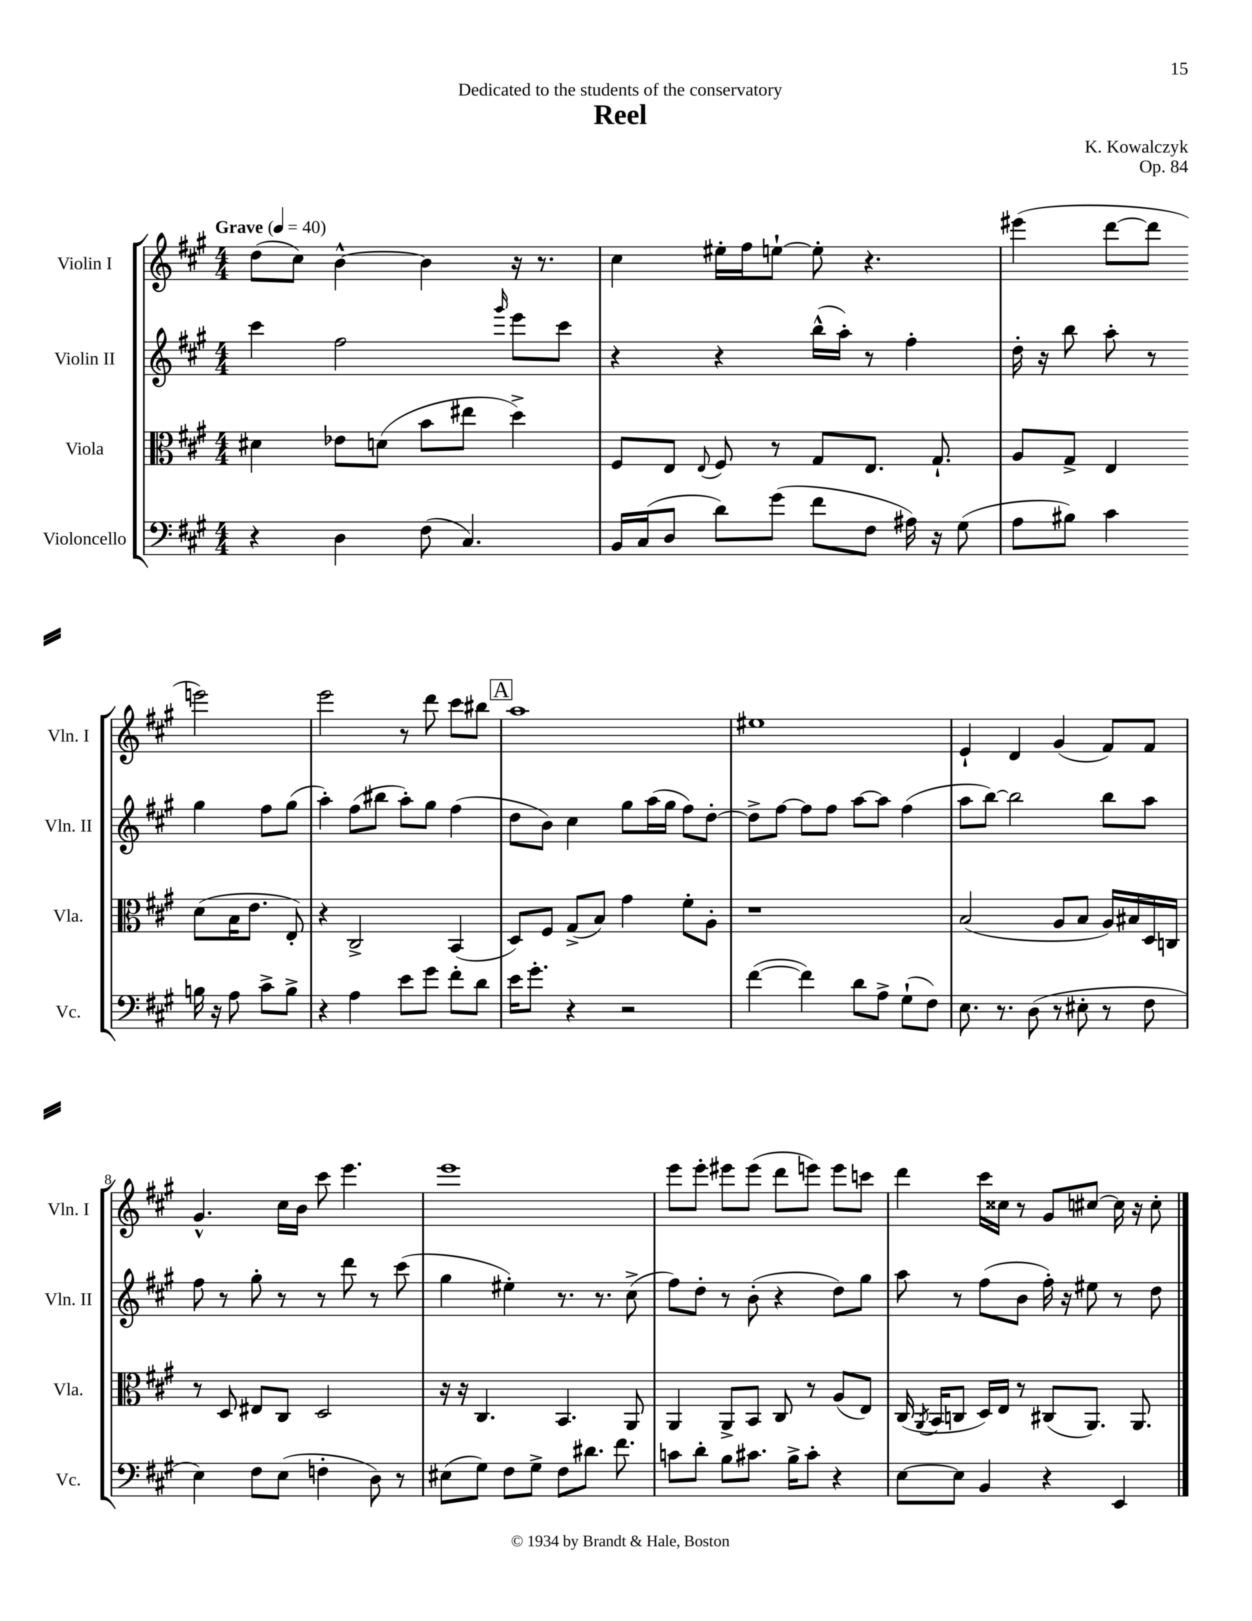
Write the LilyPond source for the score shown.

\header { title = "Reel" composer = "K. Kowalczyk" dedication = "Dedicated to the students of the conservatory" opus = "Op. 84" }
<<
\new StaffGroup <<
\new Staff = "s0" \with { instrumentName = "Violin I" shortInstrumentName = "Vln. I" } {
    \clef treble \key a \major \numericTimeSignature \time 4/4 \tempo "Grave" 4 = 40
    \autoBeamOff d''8[( cis''8]) b'4~-^ b'4 r16 r8. |
    cis''4 eis''16[-. fis''16 e''8]~-! e''8-. r4. |
    eis'''4( d'''8[~ d'''8] e'''2) |
    e'''2 r8 d'''8 cis'''8[ bis''8] |
    \mark \markup { \box "A" } a''1 |
    eis''1 |
    e'4-! d'4 gis'4( fis'8[) fis'8] |
    gis'4.-^ cis''16[ b'16] cis'''8 e'''4. |
    e'''1 |
    e'''8[ e'''8]-. eis'''8[ eis'''8]( d'''8[ e'''8]) e'''8[ c'''8] |
    d'''4 cis'''16[ cisis''16] r8 gis'8[ cis''8]~ cis''16 r16 cis''8-. \bar "|." |
}
\new Staff = "s1" \with { instrumentName = "Violin II" shortInstrumentName = "Vln. II" } {
    \clef treble \key a \major \numericTimeSignature \time 4/4
    \autoBeamOff cis'''4 fis''2 \grace { gis'''16 } e'''8[ cis'''8] |
    r4 r4 b''16[-^( a''16]-.) r8 fis''4-. |
    d''16-. r16 b''8 a''8-. r8 gis''4 fis''8[ gis''8]( |
    a''4-.) fis''8[( bis''8] a''8[-.) gis''8] fis''4( |
    \mark \markup { \box "A" } d''8[ b'8]) cis''4 gis''8[ a''16( gis''16] fis''8[) d''8]~-. |
    d''8[-> fis''8]~ fis''8[ fis''8] a''8[~ a''8] fis''4( |
    a''8[ b''8]~) b''2 b''8[ a''8] |
    fis''8 r8 gis''8-. r8 r8 d'''8 r8 cis'''8( |
    gis''4 eis''4-.) r8. r8. cis''8->( |
    fis''8[) d''8]-. r8 b'8-.( r4 d''8[) gis''8] |
    a''8 r8 fis''8[( b'8] fis''16-.) r16 eis''8 r8 d''8 \bar "|." |
}
\new Staff = "s2" \with { instrumentName = "Viola" shortInstrumentName = "Vla." } {
    \clef alto \key a \major \numericTimeSignature \time 4/4
    \autoBeamOff dis'4 ees'8[ d'8]( b'8[ eis''8] d''4->) |
    fis8[ e8] \appoggiatura { e8 } fis8 r8 gis8[ e8.] gis8.-! |
    a8[ gis8]-> e4 d'8[( b16 e'8.] e8-.) |
    r4 cis2-> b,4( |
    \mark \markup { \box "A" } d8[) fis8] gis8[->( b8]) gis'4 fis'8[-. a8]-. |
    r1 |
    b2( a8[ b8] a16[) bis16 d16 c16] |
    r8 d8 eis8[ cis8] d2 |
    r16 r16 cis4. b,4. a,8 |
    a,4 a,8[-> b,8] cis8 r8 a8[( e8]) |
    cis16( \acciaccatura { a,8 } b,16[ c8] d16[) e16] r8 cis8[( a,8.]) a,8. \bar "|." |
}
\new Staff = "s3" \with { instrumentName = "Violoncello" shortInstrumentName = "Vc." } {
    \clef bass \key a \major \numericTimeSignature \time 4/4
    \autoBeamOff r4 d4 fis8( cis4.) |
    b,16[ cis16( d8] d'8[) gis'8]( fis'8[ fis8] ais16) r16 gis8( |
    a8[ bis8]) cis'4 b16 r16 a8 cis'8[-> b8]-> |
    r4 a4 e'8[ gis'8] fis'8[-. d'8] |
    \mark \markup { \box "A" } e'16[ gis'8.]-. r4 r2 |
    fis'4~( fis'4) d'8[ a8]-> gis8[-!( fis8]) |
    e8. r8. d8( r8 eis8-. r8 fis8 |
    e4) fis8[ e8]( f4-. d8) r8 |
    eis8[( gis8]) fis8[ gis8]-> fis8[ dis'8.] fis'8. |
    c'8[ d'8]-. b8[ cis'8.] b16[-> cis'8]-. r4 |
    e8[~ e8] b,4 r4 e,4 \bar "|." |
}
>>
>>
